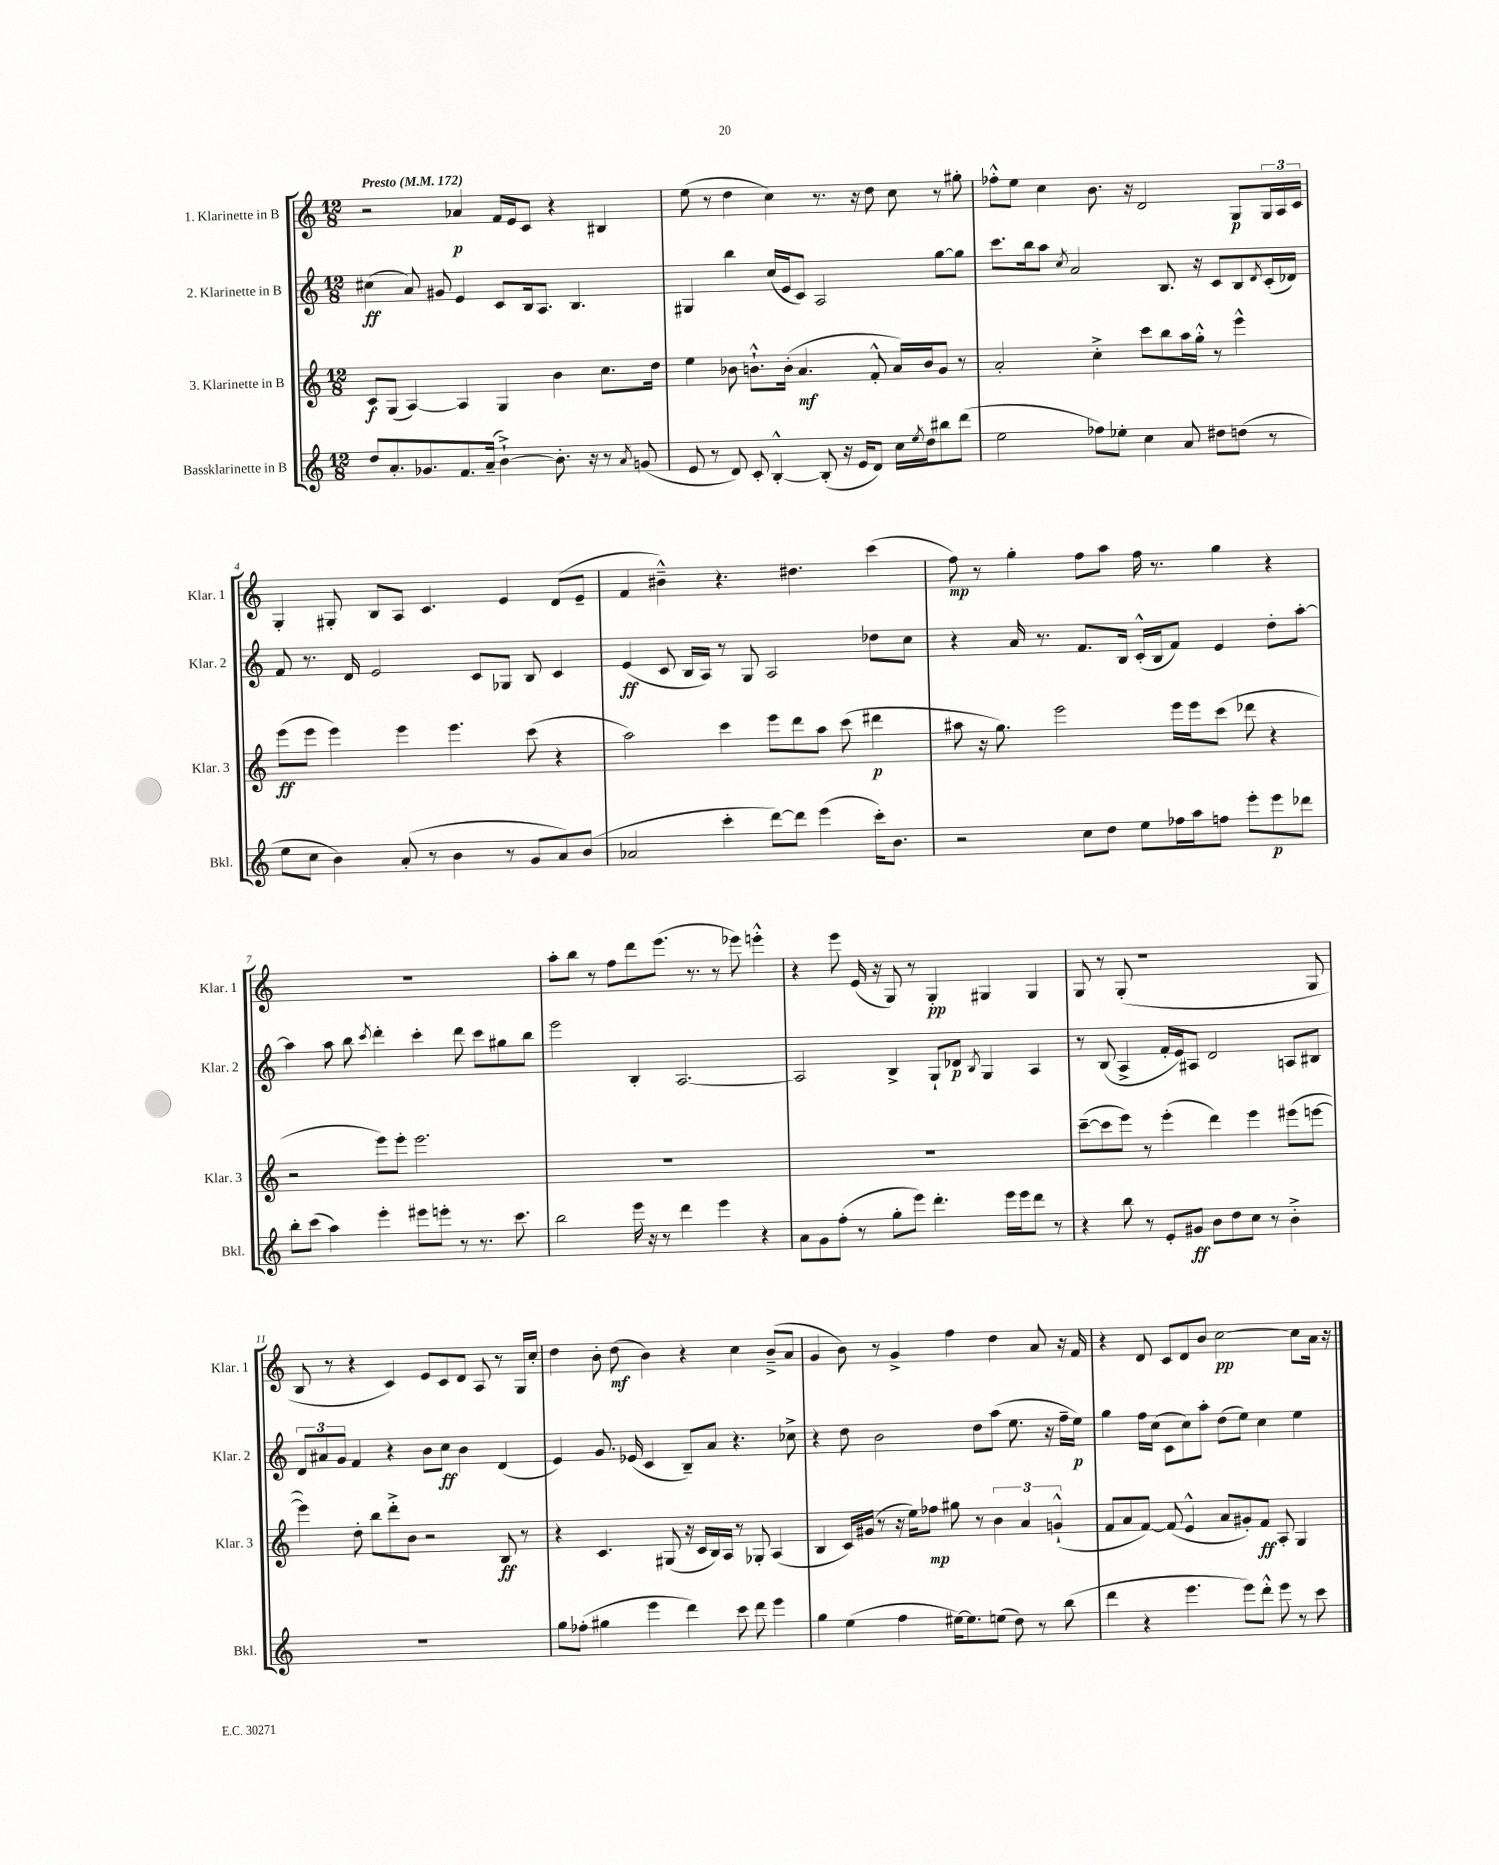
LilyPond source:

<<
\new StaffGroup <<
\new Staff = "s0" \with { instrumentName = "1. Klarinette in B" shortInstrumentName = "Klar. 1" } {
    \clef treble \key c \major \numericTimeSignature \time 12/8 \tempo "Presto" 4 = 172
    r2 aes'4\p f'16 e'16 c'8 r4 bis4 |
    e''8( r8 d''4 c''4) r8. r16 d''8 c''8 r8 gis''8-. |
    fes''8-.-^ e''8 c''4 b'8. r16 d'2 g8\p \tuplet 3/2 { g16 a16 c'16 } |
    g4-. gis8-. b8 a8 c'4. e'4 d'8( e'8-- |
    f'4 bis'4---^) r4. dis''4. c'''4( |
    f''8\mp) r8 g''4-. f''8 a''8 f''16 r8. g''4 r4 |
    R1. |
    a''8-. b''8 r8 f''8 d'''8 e'''8.( r8. r8 ees'''8) e'''4-.-^ |
    r4 e'''8 e'16( r16 g8) r8 g4-.\pp gis4 gis4 |
    g8 r8 g8-.( r1 g8 |
    b8 r8 r4 c'4) e'8 c'8 d'8 a8 r8 g16 c''16-. |
    d''4 b'8-. d''8\mf( b'4) r4 c''4 b'8--->( a'8 |
    g'4 b'8) r8 g'4-> f''4 d''4 a'8 r16 f'16 |
    r4 d'8 c'8 d'8 b'8 c''2~\pp c''8 a'16 r16 \bar "|." |
}
\new Staff = "s1" \with { instrumentName = "2. Klarinette in B" shortInstrumentName = "Klar. 2" } {
    \clef treble \key c \major \numericTimeSignature \time 12/8
    cis''4\ff( a'8) gis'8 e'4 c'8 b16 a8. b4. |
    gis4 b''4 c''16( e'16 c'8) a2 g''8~ g''8 |
    c'''8. b''16 a''8 \acciaccatura { c''8 } a'2 b8. r16 c'8 b8 \acciaccatura { d'8 } c'16-.( des'16) |
    f'8 r8. d'16 e'2 c'8 ges8 b8 c'4 |
    e'4\ff( c'8 b16 a16) r8 g8 a2 des''8 c''8 |
    r4 a'16 r8. f'8. b16 c'16-.-^( b16 f'8) e'4 d''8-. a''8~-. |
    a''4 a''8 b''8 \acciaccatura { c'''8 } d'''4-. c'''4-. d'''8 c'''8 gis''8 b''8 |
    e'''2 b4-. a2.~ |
    a2 b4-> g8-! des'8\p \acciaccatura { b8 } g4 a4 |
    r8 b8( a4-> f'16-. e'16) ais8 d'2 a8 bis8 |
    \tuplet 3/2 { d'8 ais'8 g'8 } f'4 r4 b'8 c''8\ff b'4 d'4( |
    e'4) g'8. ees'16( c'4 b8--) a'8 r4. ces''8-> |
    r4 d''8 b'2 d''8 a''8( e''8. r16 f''16-- e''16\p) |
    g''4 f''16 c''16( c'8 c''8) a''8-. d''8( e''8) c''4 e''4 \bar "|." |
}
\new Staff = "s2" \with { instrumentName = "3. Klarinette in B" shortInstrumentName = "Klar. 3" } {
    \clef treble \key c \major \numericTimeSignature \time 12/8
    c'8\f g8( a4~) a4 g4 b'4 c''8. d''16 |
    e''4 bes'8 b'8.-!-^ b'16-.( a'4.\mf f'8-.-^ a'16) b'16 g'8 r8 |
    a'2-. c''4-.-> c'''8 b''8 a''16 g''16-.-^ r8 e'''4-^ |
    e'''8\ff( e'''8 e'''4) e'''4 e'''4. c'''8( r4 |
    a''2) c'''4 e'''8 d'''8 a''8 c'''8( dis'''4\p |
    ais''8 r16 g''8.) e'''2 e'''16 e'''16 c'''8( des'''8 r4 |
    r2 e'''8) e'''8-. e'''2. |
    R1. |
    R1. |
    c'''8~--( c'''8 e'''8) r8 e'''4-.( d'''4) e'''4 eis'''8( e'''8~ |
    e'''4) d''8-. b''8 d'''8-.-> b'8 r2 b8\ff r8 |
    r4 c'4. gis8( r16 c'16 b16) a16 r8 ges8-. a4( |
    b4 c'16) gis'16( r8 r16 e''16) fes''8\mp gis''8 r8 \tuplet 3/2 { b'4 a'4 g'4-!-^( } |
    f'8 a'8 f'8~) f'8( e'4-^ a'8 gis'8-.) f'8\ff a8-. g4 \bar "|." |
}
\new Staff = "s3" \with { instrumentName = "Bassklarinette in B" shortInstrumentName = "Bkl." } {
    \clef treble \key c \major \numericTimeSignature \time 12/8
    d''8 a'8.-. ges'8. f'8. a'16--( b'4~-!->) b'8.-. r16 r8 \acciaccatura { a'8 } g'8( |
    e'8 r8 d'8) c'8-. b4~-.-^ b8-.( r16 e'16 d'8) c''16 \acciaccatura { e''8 } d''16 bis''8 d'''8( |
    e''2 fes''8) ees''8-. c''4 a'8 dis''8 d''8( r8 |
    e''8 c''8 b'4) a'8-.( r8 b'4 r8 g'8 a'8) b'8( |
    aes'2 c'''4-. d'''8~) d'''8 e'''4( c'''16-.) b'8. |
    r2 c''8 d''8 e''8 fes''16 a''16 f''8 e'''8-. e'''8\p des'''8 |
    b''8-. c'''8( a''4) e'''4-. eis'''8 e'''8-. r8 r8. c'''8. |
    b''2 e'''16 r16 r8 d'''4 e'''4 r4 |
    a'8 g'8 f''8-.( r8 g''8-. e'''8) d'''4.-. e'''16 e'''16 d'''8 r8 |
    r4 b''8 r8 e'8-. gis'8\ff b'8 d''8 c''8 r8 b'4-.-> |
    R1. |
    g''8 fes''8-.( gis''4 e'''4 d'''4) c'''8 d'''8 e'''4 |
    g''4 e''4( f''4 eis''16~) eis''8. e''8( d''8) r8 b''8( |
    d'''4 r4 e'''4. e'''8) d'''8-.-^ e'''8 r8 c'''8 \bar "|." |
}
>>
>>
